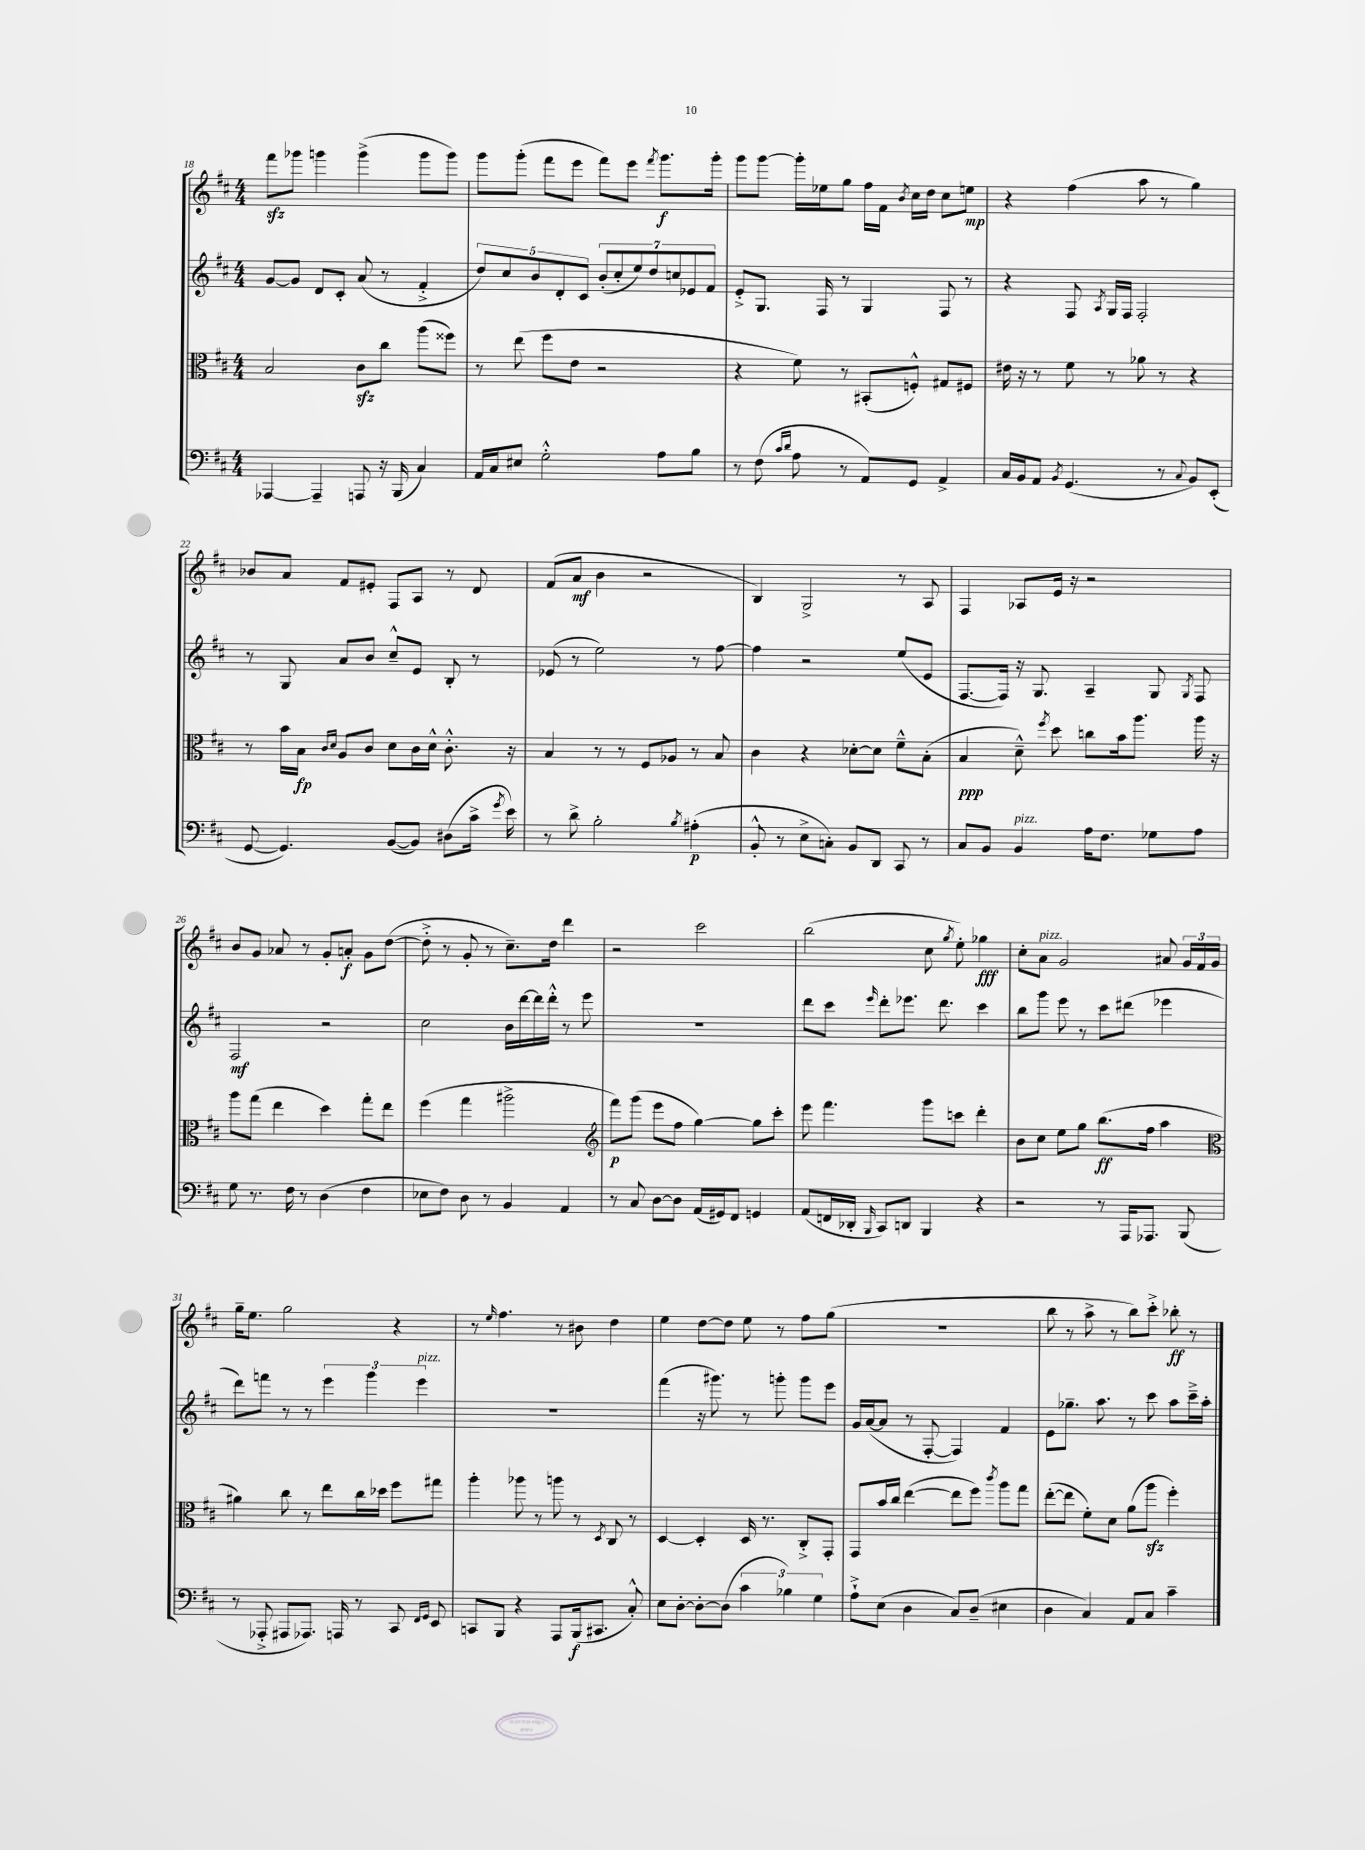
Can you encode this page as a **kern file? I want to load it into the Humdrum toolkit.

**kern	**kern	**kern	**kern
*staff4	*staff3	*staff2	*staff1
*clefF4	*clefC3	*clefG2	*clefG2
*k[f#c#]	*k[f#c#]	*k[f#c#]	*k[f#c#]
*M4/4	*M4/4	*M4/4	*M4/4
[4AAA-	2B	[8g	8fff#
.	.	8g]	8ggg-
4AAA-~]	.	8d	4ggg
.	.	8c#'	.
8AAA	8c#	(8a	(4ggg^
16r	8cc#	8r	.
(16BBB	.	.	.
4C#)	(8aa	4f#'^	8ggg
.	8ff##)	.	8ggg)
=	=	=	=
16AA	8r	10dd)	8ggg
16C#	.	.	.
.	.	10cc#	.
8E#	(8ee	.	(8ggg'
.	.	10b	.
2G'^^	8ff#	.	8fff#
.	.	10d'	.
.	8e	.	8eee
.	.	10c#	.
.	2r	(14b'	8fff#)
.	.	14cc#'	.
.	.	.	8eee
.	.	14ee)	.
.	.	14dd	.
.	.	.	8qfff#
8A	.	.	8.ggg
.	.	14cc	.
.	.	14e-	.
8B	.	.	.
.	.	14f#	.
.	.	.	16ggg'
=	=	=	=
8r	4r	8e'^	8ggg
(8F#	.	8.G	[8ggg
16qqc#	.	.	.
16qqd	.	.	.
8A	8f#)	.	16ggg']
.	.	16F#	16ee-
8r	8r	8r	8gg
8AA)	(8BB#'	4G	16ff#
.	.	.	16f#
.	.	.	8qb
8GG	8F'^^)	.	16cc#
.	.	.	16dd
4AA^	8G#	8F#	8cc#
.	8F#	8r	8ee
=	=	=	=
16C#	16e#	4r	4r
16BB	16r	.	.
8AA	8r	.	.
8qBB	.	.	.
(4.GG	8f#	8F#	(4ff#
.	.	8qA	.
.	8r	16G	.
.	.	16F#	.
.	8a-	2F#'	8aa
8r	8r	.	8r
8qqC#	.	.	.
8BB)	4r	.	4gg)
(8EE'	.	.	.
=	=	=	=
[8GG	8r	8r	8b-
4.GG])	16b	8G	8a
.	16B	.	.
.	16qqc#	.	.
.	16qqd	.	.
.	8A	8a	8f#
.	8c#	8b	8e#'
([8BB	8d	8cc#~^^	8F#
8BB])	16c#	8e	8A
.	16d^^	.	.
(8D#	8.c#'^^	8B'	8r
16c#^	.	8r	8d
8qg	.	.	.
16e)	16r	.	.
=	=	=	=
8r	4B	(8e-	(8f#
8d^	.	8r	8a
2B'	8r	2ee)	4b
.	8r	.	.
.	8F#	.	2r
.	8A-	.	.
8qB	.	.	.
(4A#'	8r	8r	.
.	8B	[8ff#	.
=	=	=	=
8BB'^^	4c#	4ff#]	4B)
8r	.	.	.
8E^	4r	2r	2G^
8C')	.	.	.
8BB	[8d-'	.	.
8DD	8d-]	.	.
8CC#	8f#~^^	(8ee	8r
8r	(8B'	8e	8A
=	=	=	=
8C#	4B	[8.F#	4F#
8BB	.	.	.
.	.	16F#])	.
4BB	8d~^^)	16r	8A-
.	.	8.G	.
.	8qff#	.	.
.	8dd	.	16e
.	.	.	16r
16A	8cc	4A~	2r
8.F#	.	.	.
.	16b	.	.
.	8.aa	.	.
8G-	.	8G	.
.	.	8qG	.
8A	16aa	8F#	.
.	16r	.	.
=	=	=	=
8G	8aa	2F#	8b
8.r	(8gg	.	8g
.	4ee	.	8a-
16F#	.	.	.
8r	.	.	8r
(4D	4dd)	2r	8g'
.	.	.	8a'
4F#	8gg'	.	8g
.	8ee	.	([8dd
=	=	=	=
8E-	(4ff#	2cc#	8dd'^]
8F#)	.	.	8r
8D	4gg	.	8g'
8r	.	.	8r
4BB	2aa#^	16b	8.cc#~)
.	.	[16ddd	.
.	.	16ddd]	.
.	.	16ddd'^^	16dd
4AA	.	8r	4ddd
.	.	8eee	.
=	=	=	=
*	*clefG2	*	*
8r	8fff#)	1r	2r
8C#	(8ggg	.	.
[8D	8eee	.	.
8D]	8ff#	.	.
(16AA	[4gg)	.	2ccc#
16GG#)	.	.	.
8FF#	.	.	.
4GG	8gg]	.	.
.	8ccc#'	.	.
=	=	=	=
(8AA	8eee	8ddd	(2bb
16FF	4.fff#	8ccc#	.
16DD-'	.	.	.
16qqBBB	.	16qqeee	.
8CC#)	.	8ddd'	.
8DD	.	8.eee-	.
4BBB	8ggg	.	8cc#
.	.	8.ddd	.
.	.	.	8qgg
.	8ccc	.	8ee')
4r	4ddd'	4ccc#	4gg-
=	=	=	=
2r	8b	8bb	8cc#'
.	8cc#	8ggg	8a
.	8ee	8eee	2g
.	8gg	8r	.
8r	(8.bb	8ccc#	.
16AAA	.	(8ddd#	.
8.AAA-	16ff#	.	.
.	4aa	4eee-	8a#
(8BBB	.	.	24g
.	.	.	24f#
.	.	.	24g
=	=	=	=
*	*clefC3	*	*
8r	4a#)	8ddd)	16gg~
.	.	.	8.ee
8AAA-'^	.	8fff	.
8AAA#	8cc#	8r	2gg
8.AAA-)	8r	8r	.
.	8ee	6eee	.
16AAA	.	.	.
8r	16cc#	.	.
.	.	6ggg	.
.	16dd-	.	.
8CC#	8ff#	.	4r
.	.	6eee	.
16qqFF#	.	.	.
16qqGG	.	.	.
8EE	8gg#	.	.
=	=	=	=
8CC	4aa'	1r	8r
.	.	.	16qqee
8BBB	.	.	4.ff#
4r	8aa-	.	.
.	8r	.	.
8AAA	8aa	.	8r
(16BBB	8r	.	8b#
8.CC#	.	.	.
.	8qD	.	.
.	8C#	.	4dd
8C#'^^)	8r	.	.
=	=	=	=
8E	[4D	(4fff#	4ee
[8D'	.	.	.
8D'_	4D']	16r	[8dd
.	.	8.ggg#)	.
(8D]	.	.	8dd]
6c#	16D	8r	8ee
.	8.r	.	.
.	.	8ggg'	8r
6B-)	.	.	.
.	8C#'^	8ggg	8ff#
6G	.	.	.
.	8GG'	8eee	(8gg
=	=	=	=
8A`^	8GG	16g	1r
.	.	([16a	.
(8E	16b	8a]	.
.	16cc#	.	.
4D	([4ee	8r	.
.	.	[8F#'	.
8C#)	8ee]	4F#])	.
(8D~	8ff#)	.	.
.	8qccc#	.	.
4E#	8aa	4f#	.
.	8gg	.	.
=	=	=	=
4D	([8ee'	8e	8bb
.	8ee]	8.gg-~	8r
4C#)	8f#')	.	8aa^
.	.	8.aa	.
.	8d	.	8r
8AA	(8a	8r	8bb)
8C#	8aa	8ccc#	8ccc#'^
4c#~	4ff#')	8aa	8bb-'
.	.	16ccc#~^	8r
.	.	16aa'	.
==	==	==	==
*-	*-	*-	*-
